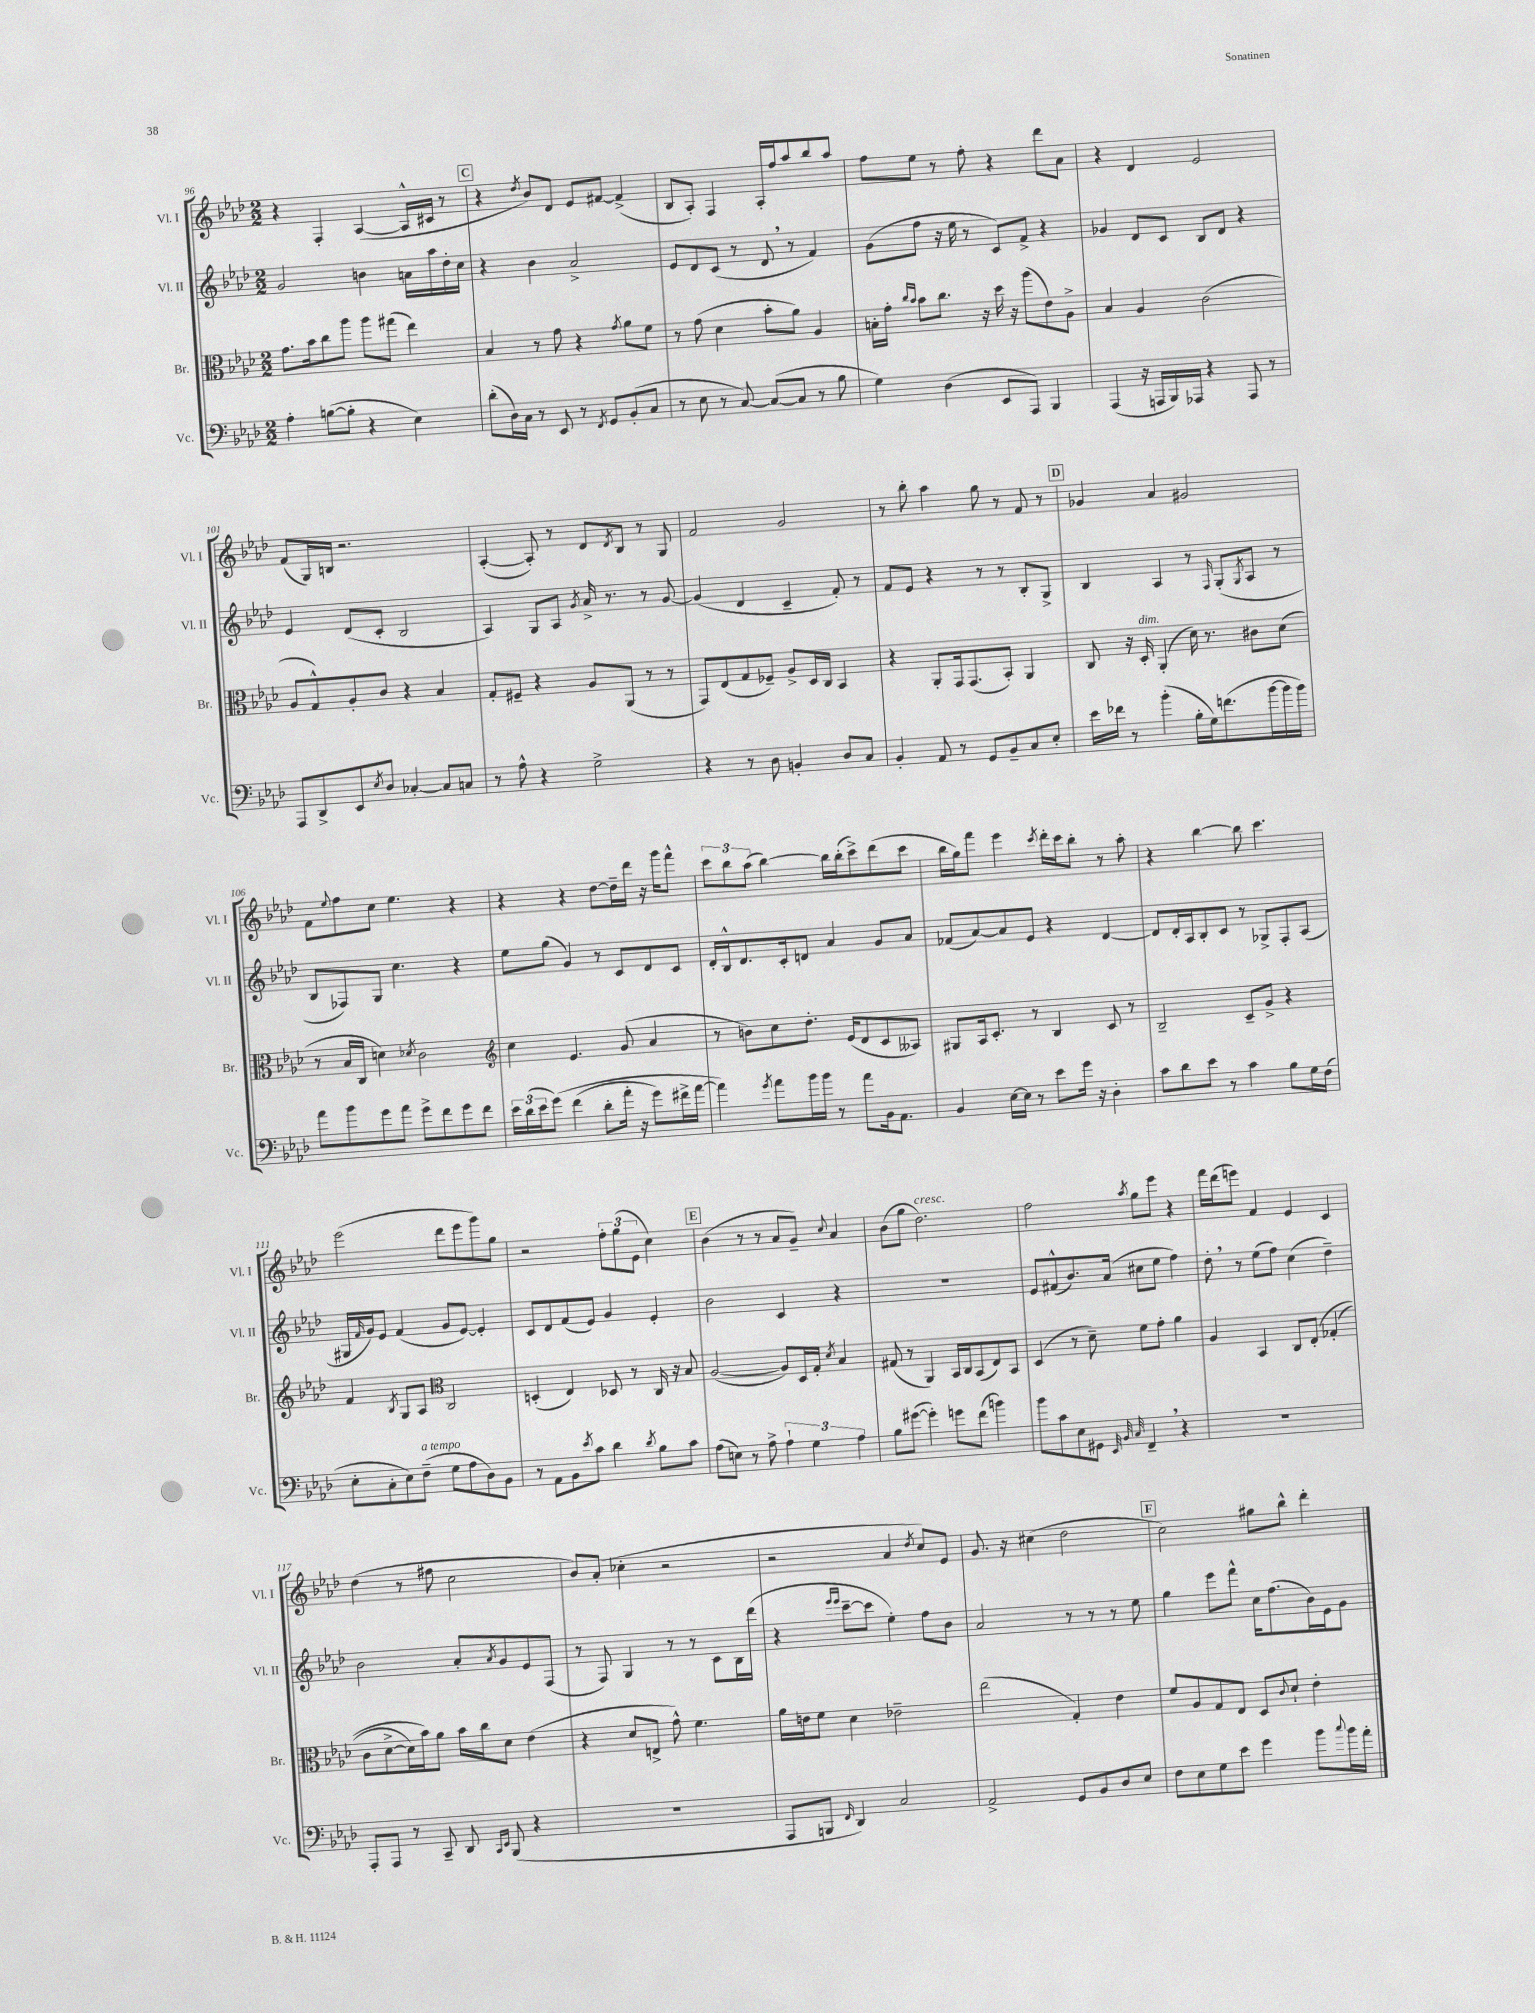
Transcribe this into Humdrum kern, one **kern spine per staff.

**kern	**kern	**kern	**kern
*staff4	*staff3	*staff2	*staff1
*clefF4	*clefC3	*clefG2	*clefG2
*k[b-e-a-d-]	*k[b-e-a-d-]	*k[b-e-a-d-]	*k[b-e-a-d-]
*M2/2	*M2/2	*M2/2	*M2/2
4A-'\	8.g\L	2g/	4r
.	16b-\k	.	.
([8B\L	8cc\	.	4F'/
8B'\]J	8aa-\J	.	.
4r	8aa-\L	4b\	([4A-/
.	(8gg#\J	.	.
4E-\)	4ee-\)	16a\LL	16A-^^/]LL
.	.	16aa-\	16c#/JJ
.	.	16dd-'\	8r
.	.	16cc\JJ	.
=	=	=	=
(8d-'\L	4B-/	4r	4r
16D-\L)	.	.	.
16C\JJ	.	.	.
.	.	.	8qdd-/
8r	8r	4b-\	8b-/L)
8EE-/	8g\	.	8d-/J
8r	4r	2a-^/	8e-/L
8qFF/	.	.	.
8GG/L	.	.	[8f#/J
.	8qg/	.	.
(8BB-'/	8a-\L	.	(4f#^/]
8C/J	8f\J	.	.
=	=	=	=
8r	8r	8e-/L	8B-/L
8E-\	(8g\	8d-/	8A-'/J)
8r	4d-\	(8c/J	4F/
[8C/)	.	8r	.
(8C/_L	8b-'\L	8d-/	16A-'/LL
.	.	.	16ff/J
8C/]J	8a-\J)	8r	8aa-/
8r	4A-/	4f/)	8bb-/
8B-\	.	.	8aa-/J
=	=	=	=
4G\)	16B'\LL	(8g\L	8ff\L
.	16g'\JJ	.	.
.	16qqcc/LL	.	.
.	16qqb-/JJ	.	.
.	8b-\L	8ff\J	8ee-\J
(4D-\	8.cc\J	16r	8r
.	.	16ee-\	.
.	.	8r	8ff'\
.	16r	.	.
8EE-/L	16dd-\	8c/L)	4r
.	16r	.	.
8AAA-/J)	(8aa-\L	8f^/J	.
4BBB-/	8e-\)	4r	8ddd-\L
.	8A-^\J	.	8a-\J
=	=	=	=
(4AAA-/	4B-/	4g-/	4r
16r	4A-/	8d-/L	4d-/
16AAA/LL	.	.	.
16BBB-/)	.	8c/J	.
16AAA-/JJ	.	.	.
4r	(2c\	8B-/L	2e-/
.	.	8d-/J	.
8AAA-/	.	4r	.
8r	.	.	.
=	=	=	=
8AAA-/L	8A-/L	4e-/	(8f/L
8DD-^/	8G^^/)	.	16G/L)
.	.	.	16B/JJ
8EE-/	8A-'/	(8d-/L	2.r
8qE-/	.	.	.
8D-/J	8c/J	8c'/J	.
[4C-'/	4r	2B-/	.
8C-/]L	4B-/	.	.
8C/J	.	.	.
=	=	=	=
8r	8G'/L	4A-/)	([4A-'/
8A-^^\	8F#~/J	.	.
4r	4r	8G/L	8A-'/])
.	.	8A-/J	8r
.	.	8qg/	.
2G^\	8A-/L	16a-^/	8d-/L
.	.	8.r	.
.	.	.	8qd-/
.	(8AA-/J	.	8B-/J
.	8r	8r	8r
.	8r	[8g/	8G/
=	=	=	=
4r	8GG/L)	(4g/]	2f/
.	(8E-/	.	.
8r	8G/	4d-/	.
8D-\	8F-~/J)	.	.
4BB'/	8A-^/L	4c~/	2g/
.	16D-/L	.	.
.	16C/JJ	.	.
8D-/L	4BB-/	8f'/)	.
8C/J	.	8r	.
=	=	=	=
4BB-'/	4r	8f/L	8r
.	.	8e-/J	8bb-'\
8AA-/	8AA-'/L	4r	4aa-\
8r	16GG/k	.	.
.	(8.GG/	.	.
8GG/L	.	8r	8gg\
8BB-~/	8BB-'/J)	8r	8r
8C/	4AA-/	8B-'/L	8f/
8E-'/J	.	8G^/J	8r
=	=	=	=
16e-\LL	8C/	4B-/	4g-/
16f-\JJ	.	.	.
8r	16r	.	.
.	16D-'/	.	.
(4b-'\	(4AA-'/	4A-/	4a-/
16B-'\LL	16d-\)	8r	2g#/
16G\J)	8.r	.	.
.	.	16qqF/	.
(8.f\	.	(8G'/L	.
.	.	8qG/	.
.	8c#\L	8A-/J	.
[16b-\L	.	.	.
16b-\]	(8d-\J	8r	.
16b-\JJ)	.	.	.
=	=	=	=
8a-\L	8r	8B-/L	8f\L
.	.	.	8qqee-/
8b-\	16B-/LL	8F-/)	8ff\
.	16C/JJ	.	.
8g\	4d\)	8G/J	8cc\J
8a-\J	.	4.cc\	4.ee-\
.	8qd-/	.	.
8g^\L	2c\	.	.
8f\	.	.	.
8g\	.	4r	4r
8f\J	.	.	.
=	=	=	=
*	*clefG2	*	*
24e-\LL	4cc\	8ee-\L	4r
(24d-\	.	.	.
24e-\J	.	.	.
&(8g\J)	.	(8gg\J	.
(4f\	4.e-/	4g/)	4r
8d-'\L	.	8r	[8dd-\L
16a-'\Jk	(8g/	8c/L	16dd-~\]L
16r	.	.	16ddd-\JJ
8g\L)	4a-/	8d-/	16r
.	.	.	16ggg\LK
16f#^\L	.	8c/J	8fff^^\J
[16a-\JJ	.	.	.
=	=	=	=
4a-\]&)	8r	16d-'/LL	12ccc\L
.	.	16B-^^/J	.
.	.	.	12bb-\
.	8b\L)	8.d-/	.
.	.	.	(12aa-\J
8qg/	.	.	.
8a-\L	8cc\	.	[4bb-\)
.	.	16c'/k	.
16b-\L	8.dd-'\J	8d/J	.
16b-\JJ	.	.	.
8r	.	4a-/	16bb-\]LL
.	(16e-/LK	.	(16bb-'\J
8a-\L	8d-/	.	8ccc^\)
16BB-\k	8c/	8g/L	(8ddd-\
8.AA-\J	.	.	.
.	8A--/J)	8a-/J	8ccc\J
=	=	=	=
4BB-/	8G#/L	(8f-/L	16bb-\LL
.	.	.	16gg\J)
.	16A-/k	[8a-/)	8fff\J
.	8.c'/J	.	.
[16E-\LL	.	8a-/]	4eee-\
16E-\]JJ	.	.	.
8r	8r	8e-/J	.
.	.	.	8qccc/
8e-\L	4B-/	4r	16ddd-'\LL
.	.	.	16ccc\J
16g\Jk	.	.	8bb-'\J
16r	.	.	.
4D-'\	8c/	[4d-/	8r
.	8r	.	8aa-'\
=	=	=	=
8c\L	2B-~/	8d-/]L	4r
8d-\	.	16d-'/L	.
.	.	16A-/J	.
8e-\J	.	8B-'/	[4bb-\
8r	.	8c/J	.
4c\	8c~/L	8r	8bb-\]
.	8g^/J	8G-^/L	4.ccc\
8B-\L	4r	8F'/	.
16G\L	.	(8A-/J	.
(16F\JJ	.	.	.
=	=	=	=
8E-'\L	4f/	16G#/LL	(2eee-\
.	.	16qqf/	.
.	.	16g/J)	.
8C'\	.	8e-/J	.
.	8qB-/	.	.
8E-\)	8G/L	(4f/	.
(8F~\J	8A-/J	.	.
*	*clefC3	*	*
8G\L	2C/	8g/L	8ddd-\L
8A-\	.	[8e-/J)	8eee-\
8D-\)	.	4e-'/]	8ggg\)
8BB-\J	.	.	8gg\J
=	=	=	=
8r	(4D'/	8c/L	2r
8AA-\L	.	8d-/	.
8BB-\	4E-/)	(8f/	.
8qe-/	.	.	.
8c\J	.	8e-/J)	.
4d-\	8D-/	4g/	12ff'\L
.	.	.	(12gg\
.	8r	.	.
.	.	.	12e-\J
8qd-/	.	.	.
8B-\L	16C/	4e-'/	4cc\)
.	16r	.	.
8c\J	8B-/	.	.
=	=	=	=
(8A-\L	([2A-/	2b-\	(4b-\
8E\J)	.	.	.
8r	.	.	8r
8A-^\	.	.	8r
6A-`\	8A-/]L)	4c/	8a-/L
.	16D-/L	.	8g~/J)
6G\	.	.	.
.	16G'/JJ	.	.
.	8qd-/	.	8qqcc/
.	4B-/	4r	4a-/
6A-\	.	.	.
=	=	=	=
8B-\L	(8G#/	1r	(8b-\L
([8g#\J	8r	.	8gg\J
4g#'\])	4AA-/)	.	2.dd-\)
8g\L	16BB-/LL	.	.
.	16C/J	.	.
(8f\J	(8BB-/	.	.
4b\)	8E-/)	.	.
.	8BB-/J	.	.
=	=	=	=
8b-\L	(4D-/	8e-/L	2ff\
8c\	.	(8f#^^/	.
8E-\	8r	8.b-/)	.
8GG#\J	8d-~\)	.	.
.	.	(16a-/Jk	.
32qqEE-/	.	.	.
32qqBB-/	.	.	.
32qqC/	.	.	8qaa-/
4FF~/	8f\L	8cc#\L	8gg\L
.	8g'\J	8ee-\J	8eee-\J
4r	4a-\	4ff\)	4r
=	=	=	=
1r	4A-/	8dd-'\	16fff\LL
.	.	.	(16ddd-\J
.	.	8r	8eee\J)
.	4BB-/	(8ee-\L	4f/
.	.	8ff\J)	.
.	8C/L	(4cc\	4e-/
.	&(8E-'/J	.	.
.	(4G-'/	4dd-~\)	4c/
=	=	=	=
8AAA-'/L	8c\L	2b-\	(4dd-\
8AAA-/J	[8d-^\	.	.
8r	16d-\]L)	.	8r
.	16b-\J&)	.	.
8CC~/	8a-\J	.	8ff#\
8DD-/	16b-\LL	8a-'/L	2cc\
.	16cc\J	.	.
16qqCC/LL	.	.	.
16qqEE-/JJ	.	8qa-/	.
(8BBB-/	8d-\J	8g/	.
4r	(4e-\	8e-/	.
.	.	(8F/J	.
=	=	=	=
1r	4r	8r	8b-/L)
.	.	8F/)	(8a-'/J
.	8d-/L	4G/	4cc-'\
.	8E^/J	.	.
.	8g^^\)	8r	2r
.	4.f\	8r	.
.	.	8c\L	.
.	.	16B-\L	.
.	.	(16ddd-\JJ	.
=	=	=	=
8AAA-/L	16a-\LL	4r	2r
.	16e\J	.	.
8BBB/J	8f\J	.	.
.	.	16qqeee-/LL	.
16qqFF/	.	16qqeee-/JJ	.
4DD-/)	4d-\	[8ccc~\L	.
.	.	8ccc\]J	.
2C/	2e-~\	4ee-'\)	4a-/
.	.	.	8qdd-/
.	.	8ff\L	8cc/L)
.	.	8b-\J	8e-/J
=	=	=	=
2AA-^/	(2ee-\	2a-/	8.g/
.	.	.	16r
.	.	.	(4cc#\
8GG/L	4G'/)	8r	2dd-\
8BB-/	.	8r	.
8D-/	4e-\	8r	.
8E-/J	.	8ee-\	.
=	=	=	=
8F\L	8f/L	4gg\	2cc\)
8E-\	8A-/	.	.
8G\	8G/	8eee-\L	.
8e-\J	8E-/J	8fff^^\J	.
4g\	8D-/L	16cc\LK	8gg#\L
.	.	(8.ff\	.
.	8qqc/	.	.
.	8d-`/J	.	8bb-^^\J
8b-\L	4e-'\	16b-\L)	4ddd-'\
.	.	16e-\J	.
8qqcc/	.	.	.
16b-\L	.	8g\J	.
16a-'\JJ	.	.	.
==	==	==	==
*-	*-	*-	*-
